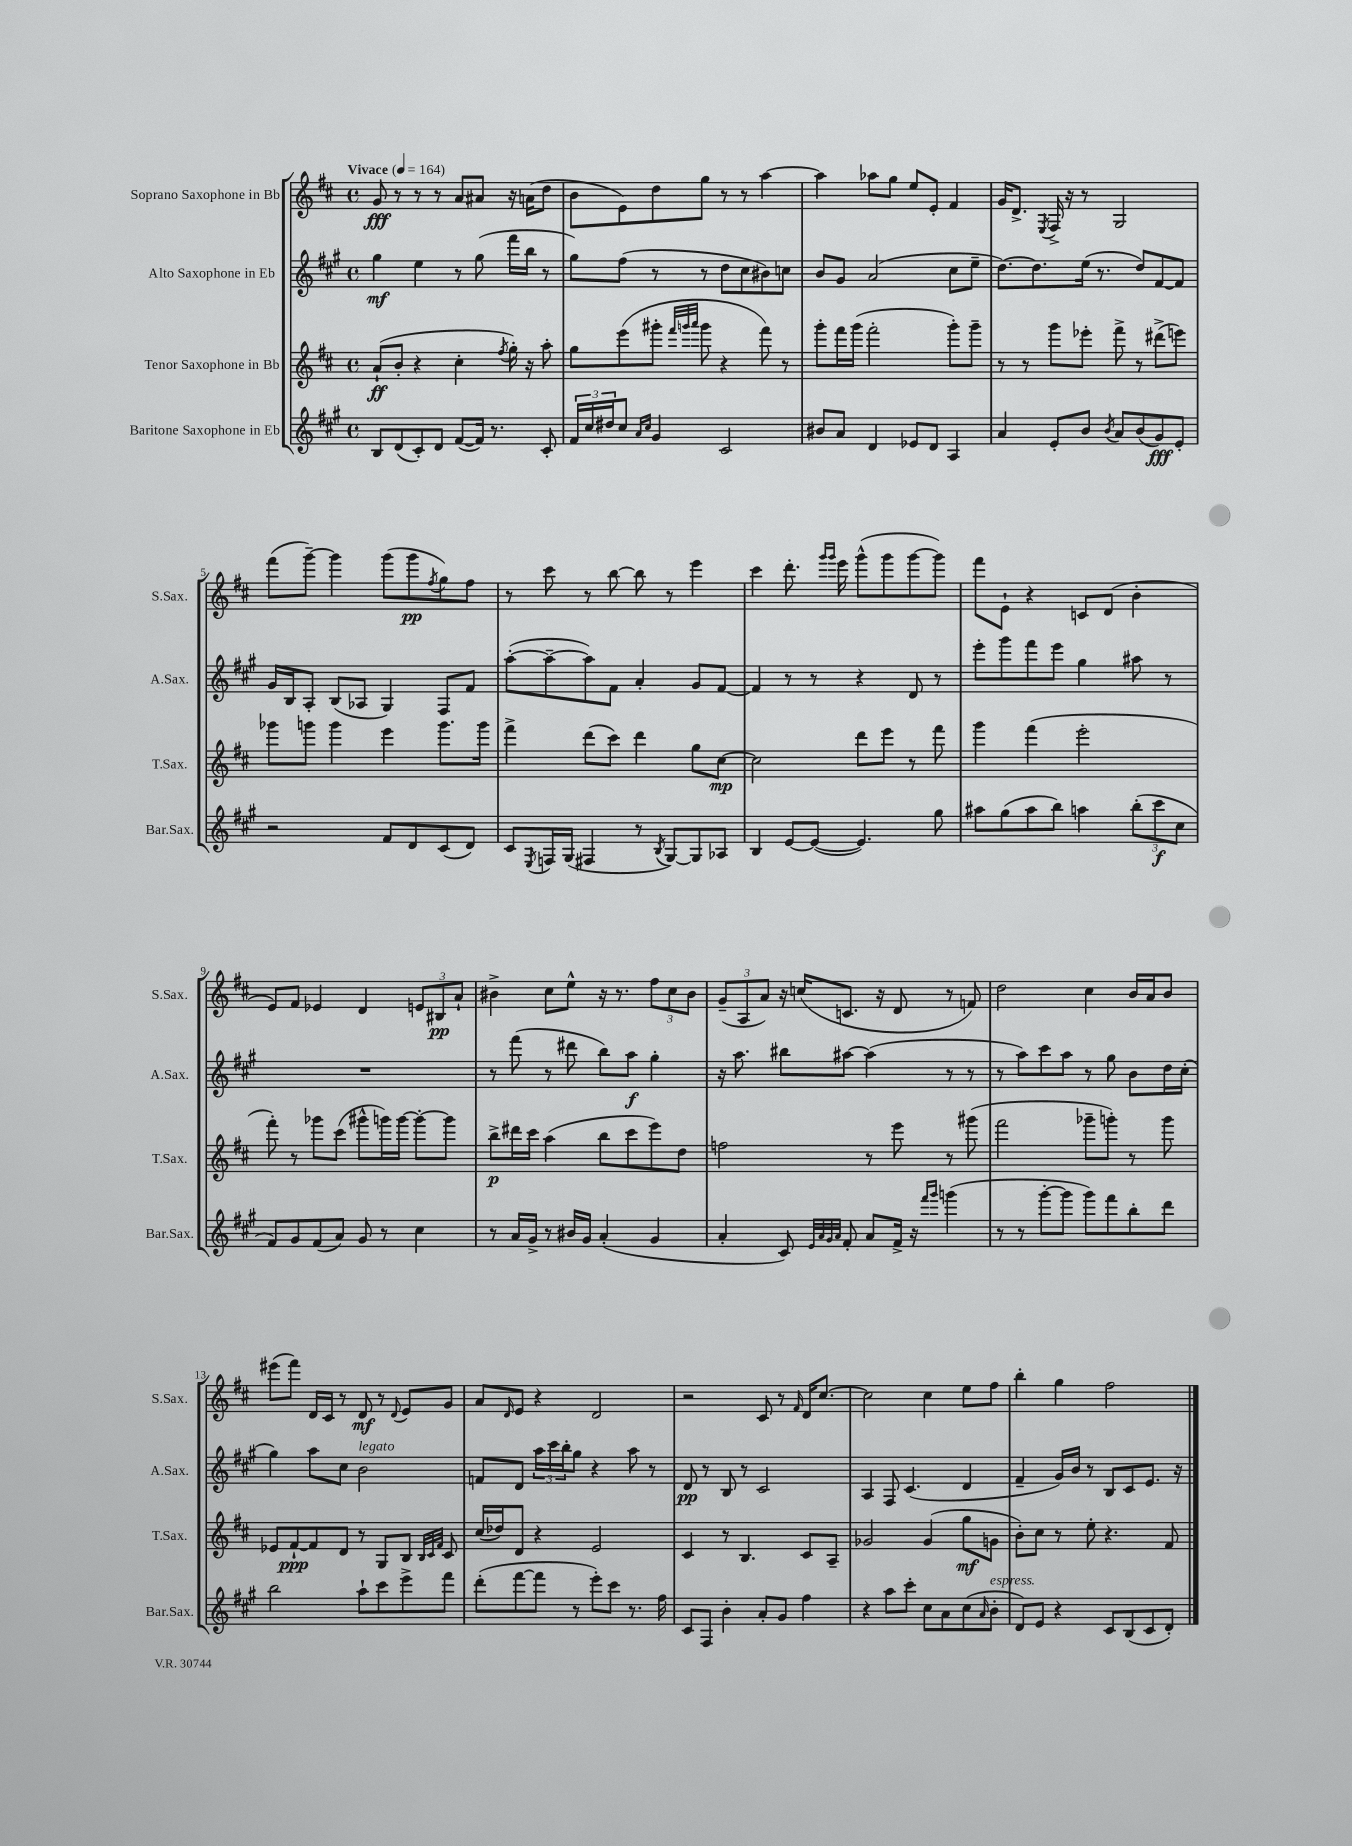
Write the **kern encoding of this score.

**kern	**dynam	**kern	**dynam	**kern	**dynam	**kern	**dynam
*part4	*part4	*part3	*part3	*part2	*part2	*part1	*part1
*staff4	*staff4	*staff3	*staff3	*staff2	*staff2	*staff1	*staff1
*I"Baritone Saxophone in Eb	*	*I"Tenor Saxophone in Bb	*	*I"Alto Saxophone in Eb	*	*I"Soprano Saxophone in Bb	*
*I'Bar.Sax.	*	*I'T.Sax.	*	*I'A.Sax.	*	*I'S.Sax.	*
*clefG2	*	*clefG2	*	*clefG2	*	*clefG2	*
*k[f#c#g#]	*	*k[f#c#]	*	*k[f#c#g#]	*	*k[f#c#]	*
*M4/4	*	*M4/4	*	*M4/4	*	*M4/4	*
*met(c)	*	*met(c)	*	*met(c)	*	*met(c)	*
*MM164	*	*MM164	*	*MM164	*	*MM164	*
=1	=1	=1	=1	=1	=1	=1	=1
!	!	!	!	!	!	!LO:TX:a:B:t=Vivace	!
8B/L	.	(8a`/L	ff	4gg#\	mf	8g/	fff
(8d/	.	8b'/J	.	.	.	8r	.
8c#'/)	.	4r	.	4ee\	.	8r	.
8d/J	.	.	.	.	.	8r	.
([8f#/L	.	4cc#'\	.	8r	.	8a/L	.
16f#/Jk])	.	.	.	(8gg#\	.	8a#X/J	.
8.r	.	.	.	.	.	.	.
.	.	8qff#/	.	.	.	.	.
.	.	16gg'\)	.	16fff#\LL	.	16r	.
.	.	16r	.	16bb\JJ	.	(16an\KL	.
8c#'/	.	8aa'\	.	8r	.	8dd\J	.
=2	=2	=2	=2	=2	=2	=2	=2
24f#/LL	.	8gg\L	.	8gg#\L)	.	8b\L	.
24cc#/	.	.	.	.	.	.	.
24dd#X/J	.	.	.	.	.	.	.
8cc#/J	.	(8eee\	.	(8ff#\J	.	8e\)	.
16qqa/LL	.	.	.	.	.	.	.
16qqcc#/JJ	.	.	.	.	.	.	.
4g#/	.	8ggg#X'\J	.	8r	.	8dd\	.
.	.	32qqfff#/LLL	.	.	.	.	.
.	.	32qqgggn/	.	.	.	.	.
.	.	32qqaaa/JJJ	.	.	.	.	.
.	.	8ggg\	.	8r	.	8gg\J	.
2c#/	.	4r	.	8dd\L	.	8r	.
.	.	.	.	8cc#\	.	8r	.
.	.	8fff#\)	.	8b#X\)	.	[4aa\	.
.	.	8r	.	8ccn\J	.	.	.
=3	=3	=3	=3	=3	=3	=3	=3
8b#X/L	.	8ggg'\L	.	8b/L	.	4aa\]	.
8a/J	.	16fff#\L	.	8g#/J	.	.	.
.	.	(16ggg\JJ	.	.	.	.	.
4d/	.	2fff#'\	.	(2a/	.	8aa-X\L	.
.	.	.	.	.	.	8gg\J	.
8e-X/L	.	.	.	.	.	8ee/L	.
8d/J	.	.	.	.	.	8e'/J	.
4A/	.	8ggg'\L)	.	8cc#\L	.	4f#/	.
.	.	8ggg~\J	.	8ee~\J	.	.	.
=4	=4	=4	=4	=4	=4	=4	=4
4a/	.	8r	.	[8.dd\L)	.	16g/KL	.
.	.	.	.	.	.	8.d^/J	.
.	.	8r	.	.	.	.	.
.	.	.	.	8.dd\]	.	.	.
.	.	.	.	.	.	8qE/	.
8e'/L	.	8ggg\L	.	.	.	16F#^/	.
.	.	.	.	.	.	16r	.
8b/J	.	8eee-X'\J	.	(16ee\Jk	.	8r	.
.	.	.	.	8.r	.	.	.
8qb/	.	.	.	.	.	.	.
8a/L	.	8fff#^\	.	.	.	2G/	.
(8b/	.	8r	.	8dd/L)	.	.	.
8g#/)	fff	(8ddd#X^\L	.	[8f#/	.	.	.
8e'/J	.	8eeen\J)	.	8f#/J]	.	.	.
!!LO:LB:g=z
=5	=5	=5	=5	=5	=5	=5	=5
2r	.	8ggg-X\L	.	16g#/LL	.	(8fff#\L	.
.	.	.	.	16B/J	.	.	.
.	.	8gggn\J	.	8A'/J	.	[8ggg~\J)	.
.	.	4ggg\	.	(8B/L	.	4ggg\]	.
.	.	.	.	8A-X/J	.	.	.
8f#/L	.	4eee\	.	4G#/)	.	(8ggg\L	.
8d/	.	.	.	.	.	8ggg\	pp
.	.	.	.	.	.	8qff#/	.
(8c#/	.	8.ggg\L	.	8F#/L	.	8gg\)	.
8d/J)	.	.	.	8f#/J	.	8ff#\J	.
.	.	16ggg\Jk	.	.	.	.	.
=6	=6	=6	=6	=6	=6	=6	=6
8c#/L	.	4fff#^\	.	([8aa'\L	.	8r	.
8qE/	.	.	.	.	.	.	.
16Fn/L	.	.	.	8aa~\_	.	8ccc#\	.
(16G#/JJ	.	.	.	.	.	.	.
4F#X/	.	(8ddd\L	.	8aa\])	.	8r	.
.	.	8ccc#\J)	.	8f#\J	.	[8bb\	.
8r	.	4ddd\	.	4a'/	.	8bb\]	.
8qB/	.	.	.	.	.	.	.
[8G#/L)	.	.	.	.	.	8r	.
8G#/]	.	8gg\L	.	8g#/L	.	4eee\	.
8A-X/J	.	[8cc#\J	mp	[8f#/J	.	.	.
=7	=7	=7	=7	=7	=7	=7	=7
4B/	.	2cc#\]	.	4f#/]	.	4ccc#\	.
[8e/L	.	.	.	8r	.	8.ddd'\	.
(8e/J_	.	.	.	8r	.	.	.
.	.	.	.	.	.	16qqggg/LL	.
.	.	.	.	.	.	16qqggg/JJ	.
.	.	.	.	.	.	16eee\	.
4.e/])	.	8ddd\L	.	4r	.	(8ggg^^\L	.
.	.	8eee\J	.	.	.	8ggg\	.
.	.	8r	.	8d/	.	[8ggg\	.
8gg#\	.	8fff#\	.	8r	.	8ggg\J])	.
=8	=8	=8	=8	=8	=8	=8	=8
8aa#X\L	.	4ggg\	.	8eee'\L	.	8fff#\L	.
(8gg#\	.	.	.	8ggg#\	.	8e`\J	.
8aa#\	.	(4fff#\	.	8fff#\	.	4r	.
8bb\J)	.	.	.	8eee\J	.	.	.
4aan\	.	2eee'\	.	4gg#\	.	8cn/L	.
.	.	.	.	.	.	(8d/J	.
(12bb'\L	.	.	.	8aa#X\	.	4b'\	.
12ccc#\	f	.	.	.	.	.	.
.	.	.	.	8r	.	.	.
12cc#\J	.	.	.	.	.	.	.
!!LO:LB:g=z
=9	=9	=9	=9	=9	=9	=9	=9
8f#/L)	.	8fff#'\)	.	1r	.	8e/L)	.
8g#/	.	8r	.	.	.	8f#/J	.
(8f#/	.	8ggg-X\L	.	.	.	4e-X/	.
8a/J)	.	(8ccc#\J	.	.	.	.	.
8g#/	.	8ggg#X^^\L	.	.	.	4d/	.
8r	.	16gggn\L)	.	.	.	.	.
.	.	[16ggg\JJ	.	.	.	.	.
4cc#\	.	8ggg'\L_	.	.	.	12en/L	.
.	.	.	.	.	.	12B#X/	pp
.	.	8ggg\J]	.	.	.	.	.
.	.	.	.	.	.	12a`/J	.
=10	=10	=10	=10	=10	=10	=10	=10
8r	.	8bb^\L	p	8r	.	4b#X^\	.
16a/LL	.	16ddd#X\L	.	(8fff#\	.	.	.
16g#^/JJ	.	16ccc#\JJ	.	.	.	.	.
8r	.	(4aa\	.	8r	.	8cc#\L	.
16b#X/LL	.	.	.	8ddd#X\	.	8ee^^\J	.
16g#/JJ	.	.	.	.	.	.	.
(4a'/	.	8bb\L	.	8bb\L)	.	16r	.
.	.	.	.	.	.	8.r	.
.	.	8ccc#\	.	8aa\J	f	.	.
4g#/	.	8eee\)	.	4gg#'\	.	12ff#\L	.
.	.	.	.	.	.	12cc#\	.
.	.	8dd\J	.	.	.	.	.
.	.	.	.	.	.	12b#\J	.
=11	=11	=11	=11	=11	=11	=11	=11
4a'/	.	2ffn\	.	16r	.	(12g~/L	.
.	.	.	.	8.aa\	.	.	.
.	.	.	.	.	.	12A/	.
.	.	.	.	.	.	12a/J)	.
8c#/)	.	.	.	8bb#X\L	.	16r	.
.	.	.	.	.	.	(16ccn/KL	.
32qqe/LLL	.	.	.	.	.	.	.
32qqa/	.	.	.	.	.	.	.
32qqg#/	.	.	.	.	.	.	.
32qqa/JJJ	.	.	.	.	.	.	.
8f#'/	.	.	.	[8aa#X\J	.	8.cn/J	.
8a/L	.	8r	.	(4aa#\]	.	.	.
.	.	.	.	.	.	16r	.
16f#^/Jk	.	8eee\	.	.	.	8d/	.
16r	.	.	.	.	.	.	.
16qqfff#/LL	.	.	.	.	.	.	.
16qqggg#/JJ	.	.	.	.	.	.	.
(4gggn\	.	8r	.	8r	.	8r	.
.	.	(8ggg#X\	.	8r	.	8fn/)	.
=12	=12	=12	=12	=12	=12	=12	=12
8r	.	2fff#\	.	8r	.	2dd\	.
8r	.	.	.	8aa\L)	.	.	.
[8ggg#'\L	.	.	.	8ccc#\	.	.	.
8ggg#\J]	.	.	.	8aa\J	.	.	.
8ggg#\L)	.	8ggg-X~\L	.	8r	.	4cc#\	.
8fff#\	.	8gggn'\J)	.	8gg#\	.	.	.
8bb'\	.	8r	.	8b\L	.	16b/LL	.
.	.	.	.	.	.	16a/J	.
8ddd\J	.	8ggg\	.	16dd\L	.	8b/J	.
.	.	.	.	(16cc#'\JJ	.	.	.
!!LO:LB:g=z
=13	=13	=13	=13	=13	=13	=13	=13
2bb\	.	8e-X/L	.	4gg#\)	.	(8eee#X\L	.
.	.	[8f#`/	ppp	.	.	8fff#\J)	.
.	.	8f#/]	.	8aa\L	.	16d/LL	.
.	.	.	.	.	.	16c#/JJ	.
.	.	8d/J	.	8cc#\J	.	8r	.
!	!	!	!	!LO:TX:a:i:t=legato	!	!	!
8aa`\L	.	8r	.	2b\	.	8d/	mf
8ccc#\	.	8G/L	.	.	.	8r	.
.	.	.	.	.	.	8qqd/	.
8eee^\	.	8B/J	.	.	.	8e/L	.
.	.	32qqB/LLL	.	.	.	.	.
.	.	32qqc#/	.	.	.	.	.
.	.	32qqf#/JJJ	.	.	.	.	.
8fff#\J	.	8c#/	.	.	.	8g/J	.
=14	=14	=14	=14	=14	=14	=14	=14
(8ddd'\L	.	(16cc#/LL	.	8fn/L	.	8a/L	.
.	.	16dd-X/J)	.	.	.	.	.
.	.	.	.	.	.	16qqd/	.
[8fff#\	.	8d/J	.	8d/J	.	8e/J	.
8fff#\J]	.	4r	.	24aa\LL	.	4r	.
.	.	.	.	24ccc#\	.	.	.
.	.	.	.	24bb'\J	.	.	.
8r	.	.	.	8gg#\J	.	.	.
8eee'\L)	.	2e/	.	4r	.	2d/	.
8ccc#\J	.	.	.	.	.	.	.
8.r	.	.	.	8aa\	.	.	.
.	.	.	.	8r	.	.	.
16ff#\	.	.	.	.	.	.	.
=15	=15	=15	=15	=15	=15	=15	=15
8c#/L	.	4c#/	.	8d/	pp	2r	.
8F#/J	.	.	.	8r	.	.	.
4b'\	.	8r	.	8B/	.	.	.
.	.	4.B/	.	8r	.	.	.
8a'/L	.	.	.	2c#/	.	8c#/	.
8g#/J	.	.	.	.	.	8r	.
.	.	.	.	.	.	16qqf#/	.
4ff#\	.	8c#/L	.	.	.	16d/KL	.
.	.	.	.	.	.	[8.cc#/J	.
.	.	8A~/J	.	.	.	.	.
=16	=16	=16	=16	=16	=16	=16	=16
4r	.	2g-X/	.	4A/	.	2cc#\]	.
8aa\L	.	.	.	8F#/	.	.	.
8ccc#'\J	.	.	.	(4.c#/	.	.	.
8cc#\L	.	(4g-/	.	.	.	4cc#\	.
8a\	.	.	.	.	.	.	.
(8cc#\	.	8gg\L	mf	4d/	.	8ee\L	.
16qqa/	.	.	.	.	.	.	.
!LO:TX:a:i:t=espress.	!	!	!	!	!	!	!
8b'\J	.	8gn\J	.	.	.	8ff#\J	.
=17	=17	=17	=17	=17	=17	=17	=17
8d/L)	.	8b'\L)	.	4f#~/	.	4bb'\	.
8e/J	.	8cc#\J	.	.	.	.	.
4r	.	8r	.	16g#/LL)	.	4gg\	.
.	.	.	.	16b/JJ	.	.	.
.	.	8ee'\	.	8r	.	.	.
8c#/L	.	4.r	.	8B/L	.	2ff#\	.
(8B/	.	.	.	8c#/	.	.	.
8c#/	.	.	.	8.e/J	.	.	.
8d'/J)	.	8f#/	.	.	.	.	.
.	.	.	.	16r	.	.	.
==	==	==	==	==	==	==	==
*-	*-	*-	*-	*-	*-	*-	*-
